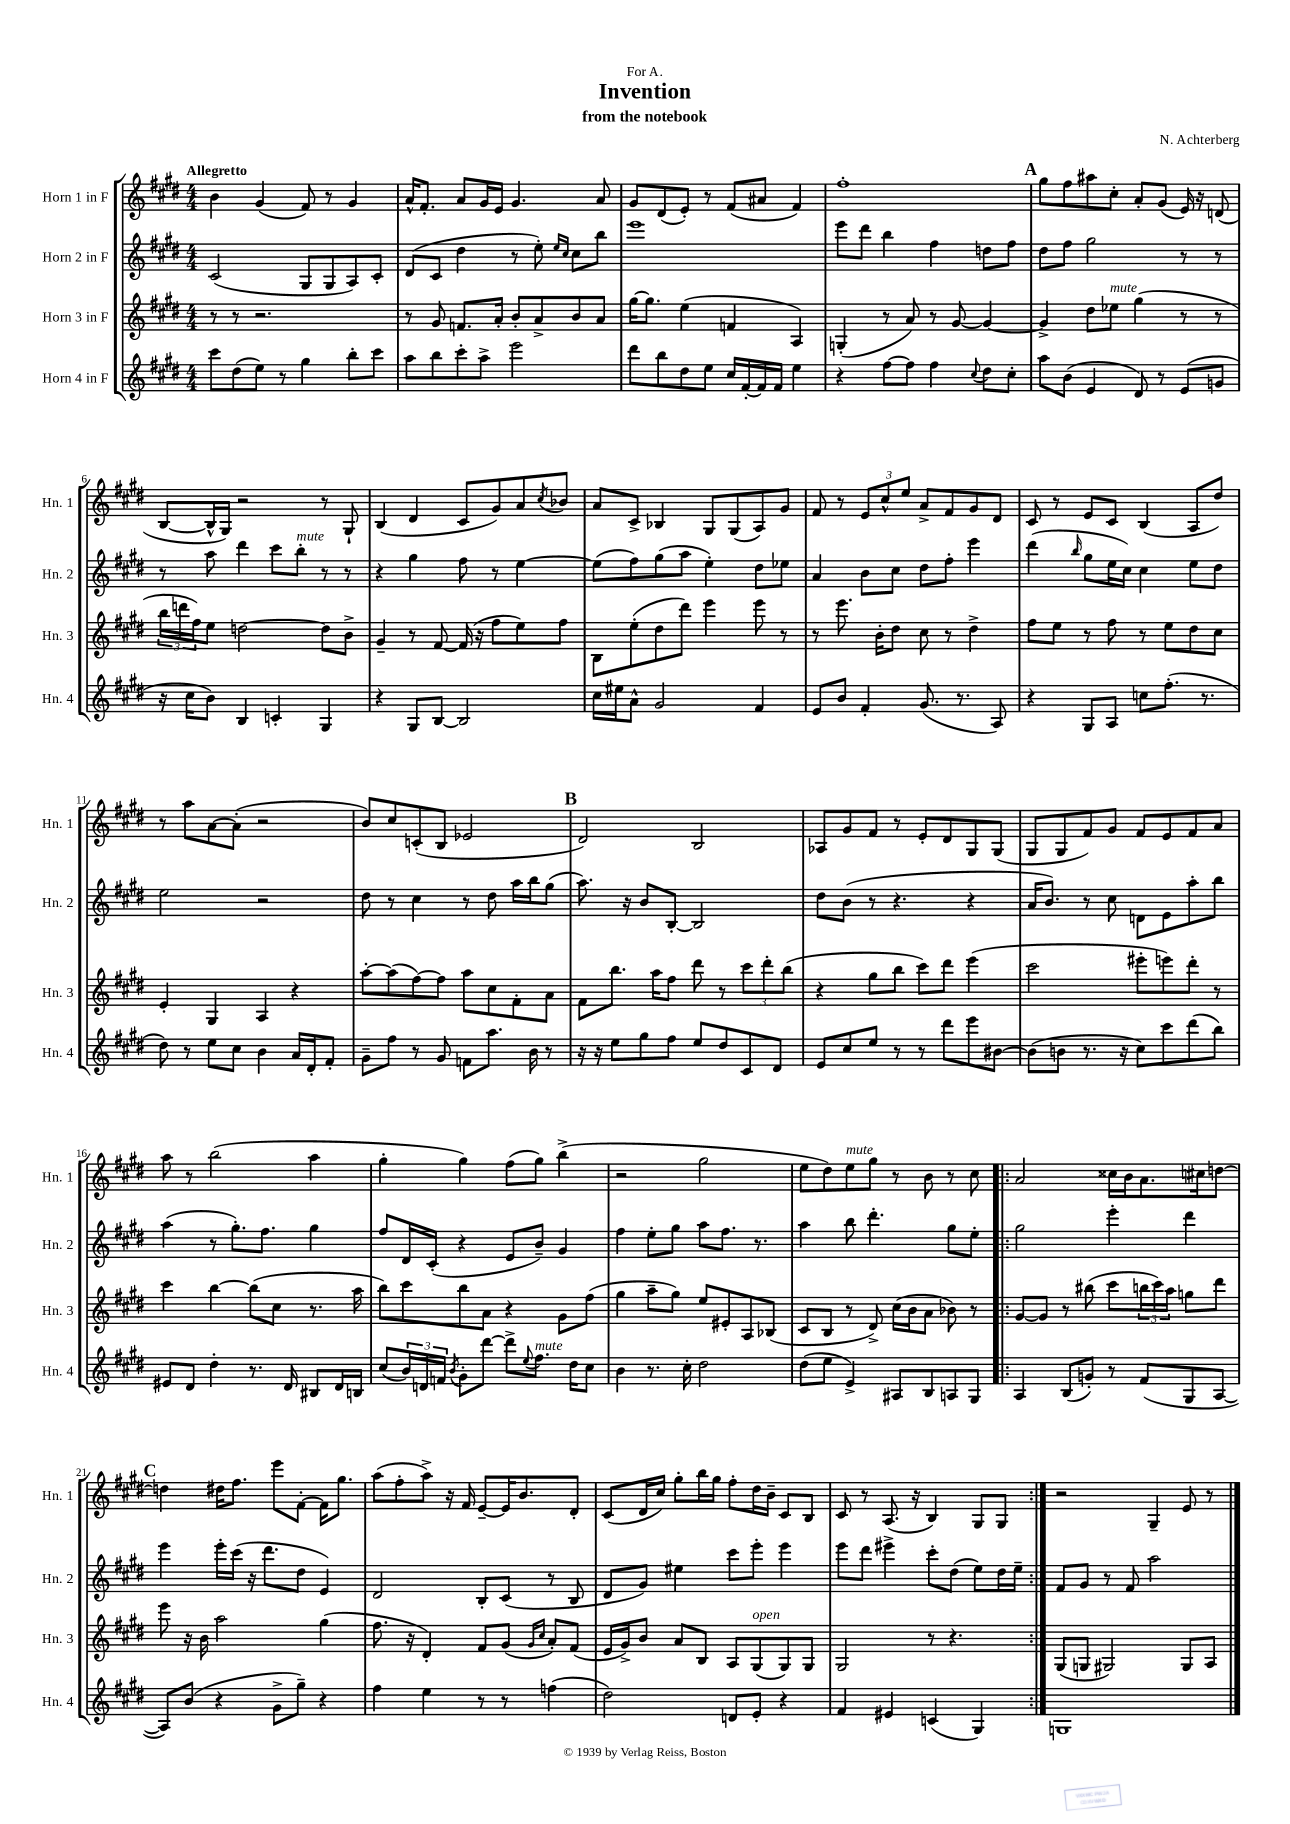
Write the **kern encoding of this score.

**kern	**kern	**kern	**kern
*part4	*part3	*part2	*part1
*staff4	*staff3	*staff2	*staff1
*I"Horn 4 in F	*I"Horn 3 in F	*I"Horn 2 in F	*I"Horn 1 in F
*I'Hn. 4	*I'Hn. 3	*I'Hn. 2	*I'Hn. 1
*clefG2	*clefG2	*clefG2	*clefG2
*k[f#c#g#d#]	*k[f#c#g#d#]	*k[f#c#g#d#]	*k[f#c#g#d#]
*M4/4	*M4/4	*M4/4	*M4/4
=1	=1	=1	=1
!	!	!	!LO:TX:a:B:t=Allegretto
8ccc#\L	8r	(2c#/	4b\
(8dd#\	8r	.	.
8ee\J)	2.r	.	(4g#/
8r	.	.	.
4gg#\	.	8G#/L	8f#/)
.	.	8G#/	8r
8bb'\L	.	8A/)	4g#/
8ccc#\J	.	8c#'/J	.
=2	=2	=2	=2
8aa\L	8r	(8d#/L	16a^^/KL
.	.	.	8.f#'/J
8bb\	8g#/	8c#/J	.
8ccc#'\	8.fn/L	4dd#\	8a/L
8aa^\J	.	.	16g#/L
.	16a'/Jk	.	16e/JJ
2eee\	8b'/L	8r	4.g#/
.	8a^/	8ee'\)	.
.	.	16qqee/LL	.
.	.	16qqcc#/JJ	.
.	8b/	8cc#\L	.
.	8a/J	8bb\J	8a/
=3	=3	=3	=3
8ddd#\L	[16gg#\KL	1eee	8g#/L
.	8.gg#\J]	.	.
8bb\	.	.	(8d#/
8dd#\	(4ee\	.	8e'/J)
8ee\J	.	.	8r
16cc#/LL	4fn/	.	(8f#/L
[16f#'/	.	.	.
16f#/]	.	.	8a#X/J
16f#/JJ	.	.	.
4ee\	4A/)	.	4f#/)
=4	=4	=4	=4
4r	(4Gn'/	8eee\L	1ff#'
.	.	8ddd#\J	.
[8ff#\L	8r	4bb\	.
8ff#\J]	8a/)	.	.
4ff#\	8r	4ff#\	.
.	[8g#/	.	.
8qqcc#/	.	.	.
8dd#\L	4g#/_	8ddn\L	.
8cc#'\J	.	8ff#\J	.
!!LO:REH:place=s1:t=A
=5	=5	=5	=5
8aa\L	4g#^/]	8dd#\L	8gg#\L
(8b\J	.	8ff#\J	8ff#\
4e/	8dd#\L	2gg#\	8aa#X\
!	!LO:TX:a:i:t=mute	!	!
.	8ee-X\J	.	8cc#'\J
8d#/)	(4gg#\	.	8a'/L
8r	.	.	(8g#/J
(8e/L	8r	8r	16e/)
.	.	.	16r
8gn/J	8r	8r	(8dn/
!!LO:LB:g=z
=6	=6	=6	=6
16r	24bb\LL	8r	[8B/L
.	24dddn\	.	.
16cc#\KL	.	.	.
.	24ff#\J)	.	.
8b\J)	8ee\J	8aa\	16B^^/L]
.	.	.	16G#/JJ)
4B/	[2ddn\	4ddd#\	2r
4cn'/	.	8ccc#\L	.
!	!	!LO:TX:a:i:t=mute	!
.	.	8bb'\J	.
4G#/	8dd\L]	8r	8r
.	8b^\J	8r	8G#`/
=7	=7	=7	=7
4r	4g#~/	4r	(4B/
8G#/L	8r	4gg#\	4d#/
[8B/J	[8f#/	.	.
2B/]	(16f#/]	8ff#\	8c#/L
.	16r	.	.
.	8ff#\L	8r	8g#/)
.	8ee\)	[4ee\	8a/
.	.	.	8qcc#/
.	8ff#\J	.	8b-X/J
=8	=8	=8	=8
16cc#\LL	8B\L	(8ee\L]	8a/L
16ee#X\J	.	.	.
8a^^\J	(8ee'\	8ff#\)	8c#^/J
2g#/	8dd#\	(8gg#\	4B-X/
.	8ddd#\J)	8aa\J	.
.	4eee\	4ee'\)	8G#/L
.	.	.	(8G#/
4f#/	8eee\	8dd#\L	8A/)
.	8r	8ee-X\J	8g#/J
=9	=9	=9	=9
8e/L	8r	4a/	8f#/
8b/J	8.eee\	.	8r
4f#'/	.	8b\L	12e/L
.	16b'\KL	.	.
.	.	.	12cc#^^/
.	8dd#\J	8cc#\J	.
.	.	.	12ee/J
(8.g#/	8cc#\	8dd#\L	8a^/L
.	8r	8ff#'\J	8f#/
8.r	.	.	.
.	4dd#^\	4eee\	8g#/
8A/)	.	.	8d#/J
=10	=10	=10	=10
4r	8ff#\L	(4ddd#\	8c#/
.	8ee\J	.	8r
.	.	16qqbb/	.
8G#/L	8r	8gg#\L	8e/L
8A/J	8ff#\	16ee\L	8c#/J
.	.	16cc#\JJ)	.
8ccn\L	8r	4cc#\	(4B/
(8.ff#'\J	8ee\L	.	.
.	8dd#\	8ee\L	8A/L
8.r	.	.	.
.	8cc#\J	8dd#\J	8dd#/J)
!!LO:LB:g=z
=11	=11	=11	=11
8dd#\)	4e'/	2ee\	8r
8r	.	.	8aa\L
8ee\L	4G#/	.	[8a\
8cc#\J	.	.	(8a'\J]
4b\	4A/	2r	2r
16a/LL	4r	.	.
16d#'/J	.	.	.
8f#'/J	.	.	.
=12	=12	=12	=12
8g#~\L	[8aa'\L	8dd#\	8b/L)
8ff#\J	(8aa\]	8r	8cc#/
8r	[8ff#\)	4cc#\	(8cn'/
8g#/	8ff#\J]	.	8B/J
8fn\L	8aa\L	8r	2e-X/
8.aa\J	8cc#\	8dd#\	.
.	8f#'\	16aa\LL	.
16b\	.	16bb\J	.
8r	8a\J	(8gg#\J	.
!!LO:REH:place=s1:t=B
=13	=13	=13	=13
16r	8f#\L	8.aa\)	2d#/)
16r	.	.	.
8ee\L	8.bb\J	.	.
.	.	16r	.
8gg#\	.	8b/L	.
.	16aa\KL	.	.
8ff#\J	8ff#\J	[8B'/J	.
8ee/L	8ddd#\	2B/]	2B/
8dd#/	8r	.	.
8c#/	12ccc#\L	.	.
.	12ddd#'\	.	.
8d#/J	.	.	.
.	(12bb\J	.	.
=14	=14	=14	=14
8e/L	4r	8dd#\L	8A-X/L
8cc#/	.	(8b\J	8g#/
8ee/J	8gg#\L	8r	8f#/J
8r	8bb\J	4.r	8r
8r	8ccc#\L)	.	8e'/L
8ddd#\L	8ddd#\J	.	8d#/
8eee\	(4eee\	4r	8G#/
[8b#X\J	.	.	(8G#/J
=15	=15	=15	=15
(8b#\L]	2ccc#\	16a/KL	8G#/L
.	.	8.b/J)	.
8bn\J	.	.	8G#/
8.r	.	8r	8f#/)
.	.	8cc#\	8g#/J
16r	.	.	.
8cc#\L)	8eee#X'\L	8dn\L	8f#/L
8ccc#\	8eeen\)	8e\	8e/
(8ddd#\	8ddd#'\J	8aa'\	8f#/
8bb\J)	8r	8bb\J	8a/J
!!LO:LB:g=z
=16	=16	=16	=16
8e#X/L	4ccc#\	(4aa\	8aa\
8d#/J	.	.	8r
4dd#'\	[4bb\	8r	(2bb\
.	.	8.gg#'\L)	.
8.r	(8bb\L]	.	.
.	.	8.ff#\J	.
.	8cc#\J	.	.
16d#/	.	.	.
8B#X/L	8.r	4gg#\	4aa\
16d#/L	.	.	.
16Bn/JJ	16aa\	.	.
=17	=17	=17	=17
(8cc#/L	8bb\L)	8ff#/L	4gg#'\
24b/L)	8ccc#\	16d#/L	.
24dn/	.	.	.
.	.	(16c#'/JJ	.
24fn/JJ	.	.	.
8qb/	.	.	.
8g#'\L	8bb\	4r	4gg#\)
[8ddd#\J	8a\J	.	.
8ddd#^\L]	4r	8e/L	(8ff#\L
8qqee/	.	.	.
!LO:TX:a:i:t=mute	!	!	!
8.ff#\J	.	8b~/J)	8gg#\J)
.	8g#\L	4g#/	(4bb^\
16dd#\KL	.	.	.
8cc#\J	(8ff#\J	.	.
=18	=18	=18	=18
4b\	4gg#\	4ff#\	2r
8.r	8aa~\L	8ee'\L	.
.	8gg#\J)	8gg#\J	.
16cc#'\	.	.	.
2dd#\	8ee/L	8aa\L	2gg#\
.	8e#X'/	8.ff#\J	.
.	8A/	.	.
.	.	8.r	.
.	(8B-X/J	.	.
=19	=19	=19	=19
(8dd#\L	8c#/L	4aa\	8ee\L
8ee\J	8B/J	.	8dd#\)
!	!	!	!LO:TX:a:i:t=mute
4e^/)	8r	8bb\	8ee\
.	8d#^/)	4.ddd#'\	8gg#\J
8A#X/L	(16cc#\LL	.	8r
.	16b\J	.	.
8B/	8a\J	.	8b\
8An/	8b-X\)	8gg#\L	8r
8G#/J	8r	8ee'\J	8cc#\
=20!|:	=20!|:	=20!|:	=20!|:
4A/	[8g#/L	2gg#\	2a/
.	8g#/J]	.	.
(8B/L	8r	.	.
8gn'/J)	(8bb#X\	.	.
8r	8ccc#\L	4eee'\	16cc##X\LL
.	.	.	16b\J
(8f#/L	24bbn\L	.	8.a\
.	24ccc#\)	.	.
.	24aa\JJ	.	.
8G#/	8ggn\L	4ddd#\	.
.	.	.	16cc#X\k
[8A/J	8ddd#\J	.	[8ddn\J
!!LO:LB:g=z
!!LO:REH:place=s1:t=C
=21	=21	=21	=21
8A/L])	8eee\	4eee\	4ddn\]
(8b/J	16r	.	.
.	16b\	.	.
4r	2aa\	16eee'\LL	16dd#X\KL
.	.	(16ccc#\JJ	8.ff#\J
.	.	16r	.
.	.	8.ddd#\L	.
8g#^\L	.	.	8eee\L
8gg#~\J)	.	8dd#\J	[8f#'\J
4r	(4gg#\	4e/)	16f#\KL]
.	.	.	8.gg#\J
=22	=22	=22	=22
4ff#\	8.ff#\	2d#/	(8aa\L
.	.	.	8ff#'\
.	16r	.	.
4ee\	4d#'/)	.	8aa^\J)
.	.	.	16r
.	.	.	16f#/
8r	8f#/L	8B'/L	[8e~/L
8r	(8g#/J	(8c#/J	16e/K]
.	.	.	8.b/
.	16qqg#/LL	.	.
.	16qqcc#/JJ	.	.
(4ffn\	8a'/L)	8r	.
.	(8f#/J	8B/	8d#'/J
=23	=23	=23	=23
2dd#\)	16e/LL	8d#/L	(8c#/L
.	16g#^/J)	.	.
.	8b/J	8g#/J)	16d#/L
.	.	.	16cc#/JJ)
.	8a/L	4ee#X\	8gg#'\L
.	8B/J	.	16bb\L
.	.	.	16gg#\JJ
8dn/L	8A/L	8ccc#\L	8ff#'\L
!	!LO:TX:a:i:t=open	!	!
8e'/J	(8G#/	8eee'\J	16dd#\L
.	.	.	16b~\JJ
4r	8G#/)	4eee\	8c#/L
.	8G#/J	.	8B/J
=24	=24	=24	=24
4f#/	2G#/	8eee\L	8c#/
.	.	8ddd#\J	8r
4e#X/	.	4eee#X^\	(8.A/
.	.	.	16r
(4cn/	8r	8ccc#'\L	4B/)
.	4.r	(8dd#\J	.
4G#/)	.	8ee\L)	8G#/L
.	.	16dd#\L	8G#/J
.	.	16ee~\JJ	.
=25:|!	=25:|!	=25:|!	=25:|!
1Gn	(8G#/L	8f#/L	2r
.	8Gn/J	8g#/J	.
.	2G#X/)	8r	.
.	.	8f#/	.
.	.	2aa\	4G#~/
.	8G#/L	.	8e/
.	8A/J	.	8r
==	==	==	==
*-	*-	*-	*-
